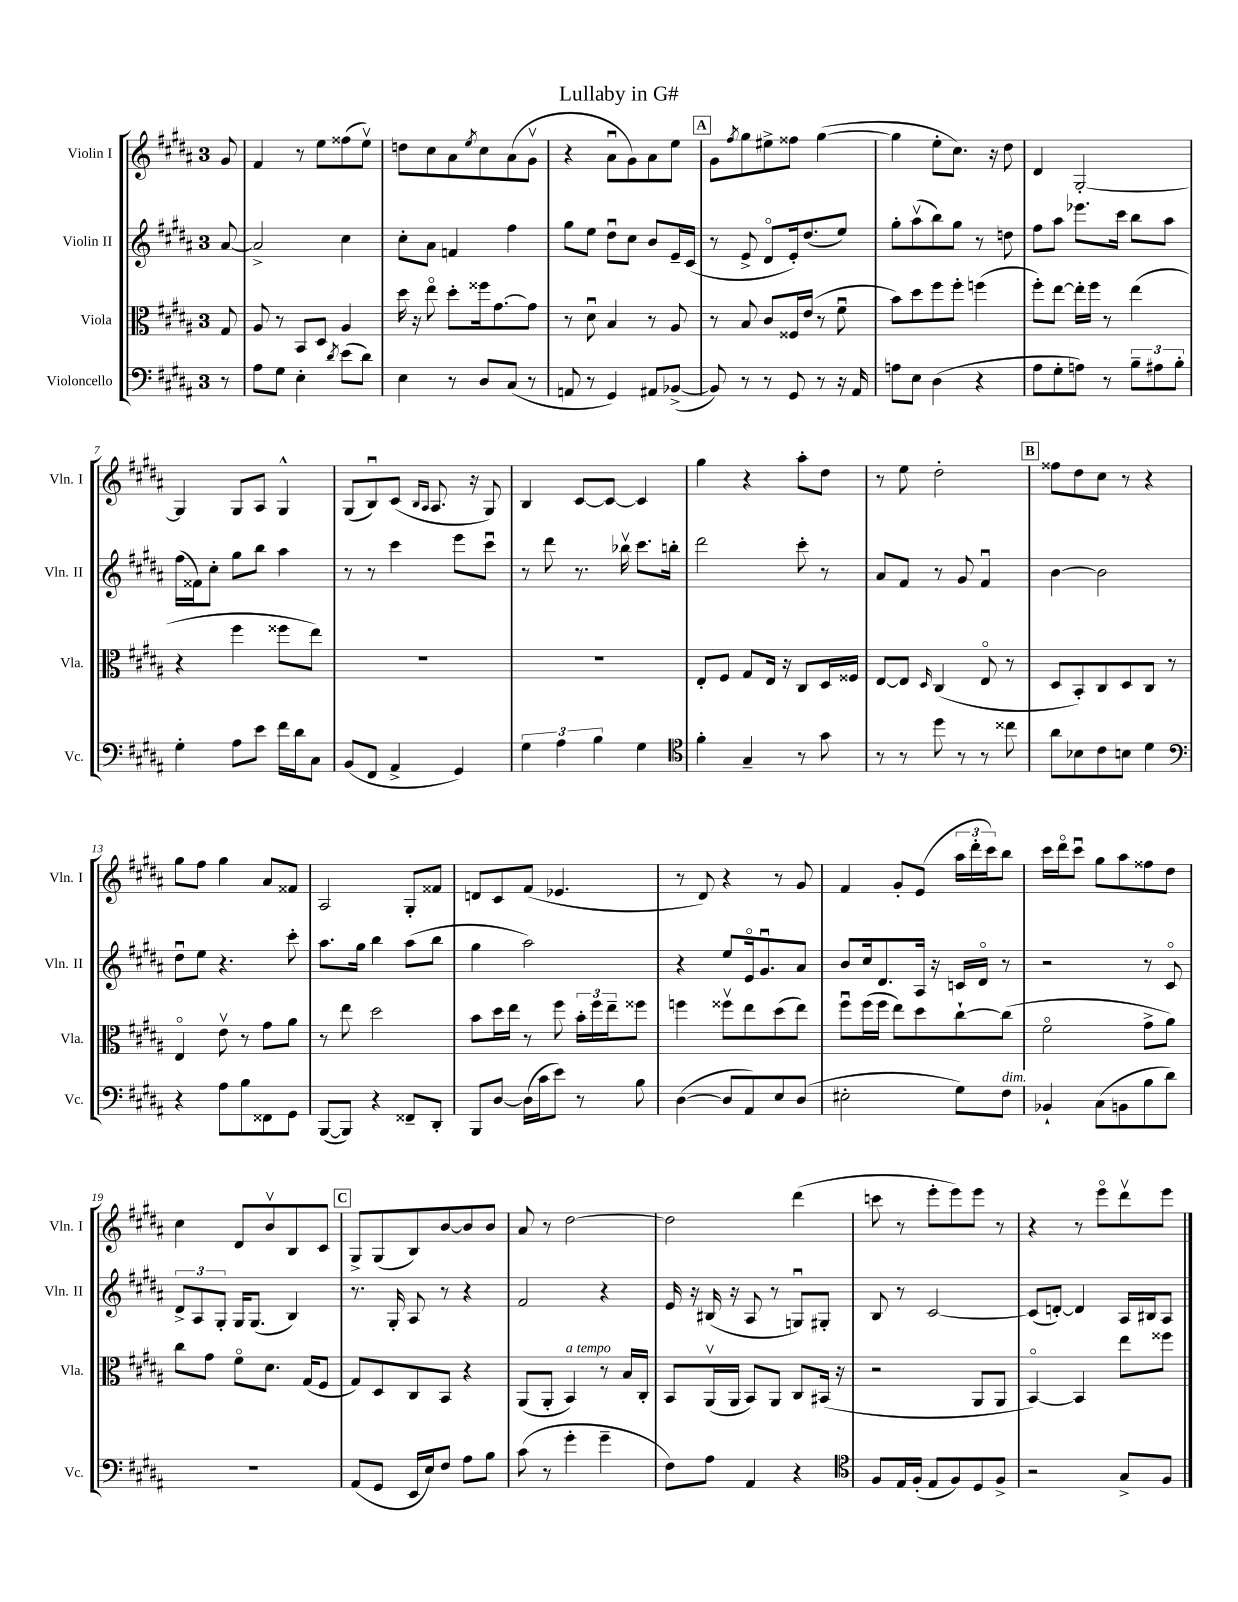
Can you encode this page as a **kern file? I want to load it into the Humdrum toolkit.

**kern	**kern	**kern	**kern
*staff4	*staff3	*staff2	*staff1
*clefF4	*clefC3	*clefG2	*clefG2
*k[f#c#g#d#a#]	*k[f#c#g#d#a#]	*k[f#c#g#d#a#]	*k[f#c#g#d#a#]
*M3/4	*M3/4	*M3/4	*M3/4
8r	8G#	[8a#	8g#
=	=	=	=
8A#	8A#	2a#^]	4f#
8G#	8r	.	.
4E'	8BB	.	8r
.	8D#	.	8ee
8qd#	.	.	.
(8e	4A#	4cc#	(8ff##
8d#)	.	.	8eev)
=	=	=	=
4E	16dd#	8cc#'	8dd
.	16r	.	.
.	8eeo	8a#	8cc#
8r	8dd#'	4f	8a#
.	.	.	8qee
8D#	16ff##	.	8cc#
.	[8.g#	.	.
(8C#	.	4ff#	(8a#
8r	8g#]	.	8g#v
=	=	=	=
8AA	8r	8gg#	4r
8r	8d#u	8ee	.
4GG#)	4B	8dd#u	8a#u
.	.	8cc#	8g#)
8AA#	8r	8b	8a#
([8BB-^	8A#	16e~	8ee
.	.	(16c#	.
=	=	=	=
8BB-])	8r	8r	8g#
.	.	.	8qff#
8r	8B	8e^	8gg#
8r	8c#	8d#o	8ee#^
8GG#	16F##	16e')	8ff##
.	(16e	(8.dd#	.
8r	8r	.	([4gg#
16r	8f#u	8ee)	.
16AA#	.	.	.
=	=	=	=
8A	8b)	8gg#'	4gg#]
8E	8dd#	(8aa#v	.
(4D#	8ff#	8bb)	8ee'
.	8ff#'	8gg#	8.cc#)
4r	(4ff	8r	.
.	.	.	16r
.	.	8dd	8dd#
=	=	=	=
8A#	8ff#')	8ff#	4d#
8G#'	[8ee	8aa#	.
8A)	16ee']	8.eee-	[2G#'
.	16ff#	.	.
8r	8r	.	.
.	.	16ccc#	.
12B~	(4ee	8bb	.
12A#	.	.	.
.	.	8aa#	.
12B'	.	.	.
=	=	=	=
4G#'	4r	(16ff#	4G#]
.	.	16f##)	.
.	.	8cc#'	.
8A#	4ff#	8gg#	8G#
8e	.	8bb	8A#
16f#	8ff##	4aa#	4G#^^
16d#	.	.	.
8C#	8ee)	.	.
=	=	=	=
(8BB	2.r	8r	(8G#
8FF#	.	8r	8Bu)
4AA#^	.	4ccc#	(8c#
.	.	.	16qqB
.	.	.	16qqA#
.	.	.	8.A#
4GG#)	.	8eee	.
.	.	.	16r
.	.	8ccc#u	8G#)
=	=	=	=
6G#	2.r	8r	4B
.	.	8ddd#	.
6A#	.	.	.
.	.	8.r	[8c#
6B	.	.	.
.	.	.	8c#_
.	.	16bb-v	.
4G#	.	8.ccc#	4c#]
.	.	16bb'	.
=	=	=	=
*clefC4	*	*	*
4f#'	8E'	2ddd#	4gg#
.	8F#	.	.
4G#~	8G#	.	4r
.	16E	.	.
.	16r	.	.
8r	8C#	8ccc#'	8aa#'
8g#	16D#	8r	8dd#
.	16F##	.	.
=	=	=	=
8r	[8E	8a#	8r
8r	8E]	8f#	8ee
.	16qqD#	.	.
8dd#	(4C#	8r	2dd#'
8r	.	8g#	.
8r	8Eo	4f#u	.
8cc##	8r	.	.
=	=	=	=
8a#	8D#	[4b	8ff##
8B-	8BB')	.	8dd#
8c#	8C#	2b]	8cc#
8B	8D#	.	8r
4d#	8C#	.	4r
.	8r	.	.
=	=	=	=
*clefF4	*	*	*
4r	4Eo	8dd#u	8gg#
.	.	8ee	8ff#
8A#	8ev	4.r	4gg#
8B	8r	.	.
8FF##	8g#	.	8a#
8GG#	8a#	8ccc#'	8f##
=	=	=	=
([8BBB	8r	8.aa#	2A#
8BBB])	8ee	.	.
.	.	16gg#	.
4r	2dd#	4bb	.
8FF##~	.	(8aa#	8G#'
8DD#'	.	8bb	8f##
=	=	=	=
8BBB	8b	4gg#	8d
[8D#	16dd#	.	8c#
.	16ee	.	.
(16D#]	8r	2aa#)	(8f#
16c#	.	.	.
8e)	8ff#	.	4.e-
8r	24b'	.	.
.	24ff#	.	.
.	24ee~	.	.
8B	8ff##	.	.
=	=	=	=
([4D#	4ff	4r	8r
.	.	.	8d#)
8D#]	8ff##v	8ee	4r
8AA#)	8ee	16eo	.
.	.	8.g#u	.
8E	(8dd#	.	8r
(8D#	8ee)	8a#	8g#
=	=	=	=
2E#'	8ff#u	8b	4f#
.	(16ff#	16cc#	.
.	16ff#	8.d#	.
.	8ee)	.	8g#'
.	8dd#	16A#	(8e
.	.	16r	.
8G#)	[8cc#`	16c	24aa#
.	.	.	24ddd#'
.	.	16d#o	.
.	.	.	24ccc#)
8F#	(8cc#]	8r	8bb
=	=	=	=
4BB-`	2f#o	2r	16ccc#
.	.	.	16ddd#o
.	.	.	8ccc#u
(8C#	.	.	8gg#
8BB	.	.	8aa#
8B	8g#^	8r	8ff##
8d#)	8a#)	8c#o	8dd#
=	=	=	=
2.r	8cc#	12d#^	4cc#
.	.	12A#	.
.	8g#	.	.
.	.	12G#'	.
.	8f#o	16G#	8d#
.	.	(8.G#	.
.	8.d#	.	8bv
.	.	4B)	8B
.	(16G#	.	.
.	8F#	.	8c#
=	=	=	=
(8AA#	8G#)	8.r	8G#^
8GG#	8D#	.	(8G#
.	.	16G#'	.
16EE	8C#	8A#	8B)
16E)	.	.	.
8F#	8BB	8r	[8b
8A#	4r	4r	8b]
8B	.	.	8b
=	=	=	=
(8c#	(8AA#	2f#	8a#
8r	8AA#'	.	8r
4g#'	4BB)	.	[2dd#
4g#~	8r	4r	.
.	16B	.	.
.	16C#'	.	.
=	=	=	=
8F#)	8BB	16e	2dd#]
.	.	16r	.
8A#	(16AA#v	(16B#	.
.	16AA#	16r	.
4AA#	8BB)	8A#	.
.	8AA#	8r	.
4r	8C#	8Gu)	(4ddd#
.	(16BB#	8G#'	.
.	16r	.	.
=	=	=	=
*clefC4	*	*	*
8F#	2r	8B	8ccc
16E	.	8r	8r
(16F#'	.	.	.
8E	.	[2c#	8eee'
8F#)	.	.	8eee)
8D#	8AA#	.	8eee
8F#^	8AA#	.	8r
=	=	=	=
2r	[4BBo)	(8c#]	4r
.	.	[8d')	.
.	4BB]	4d]	8r
.	.	.	8eeeo
8G#^	8ee	16A#	8ddd#v
.	.	16B#	.
8F#	8ff##	8A#	8eee
==	==	==	==
*-	*-	*-	*-
